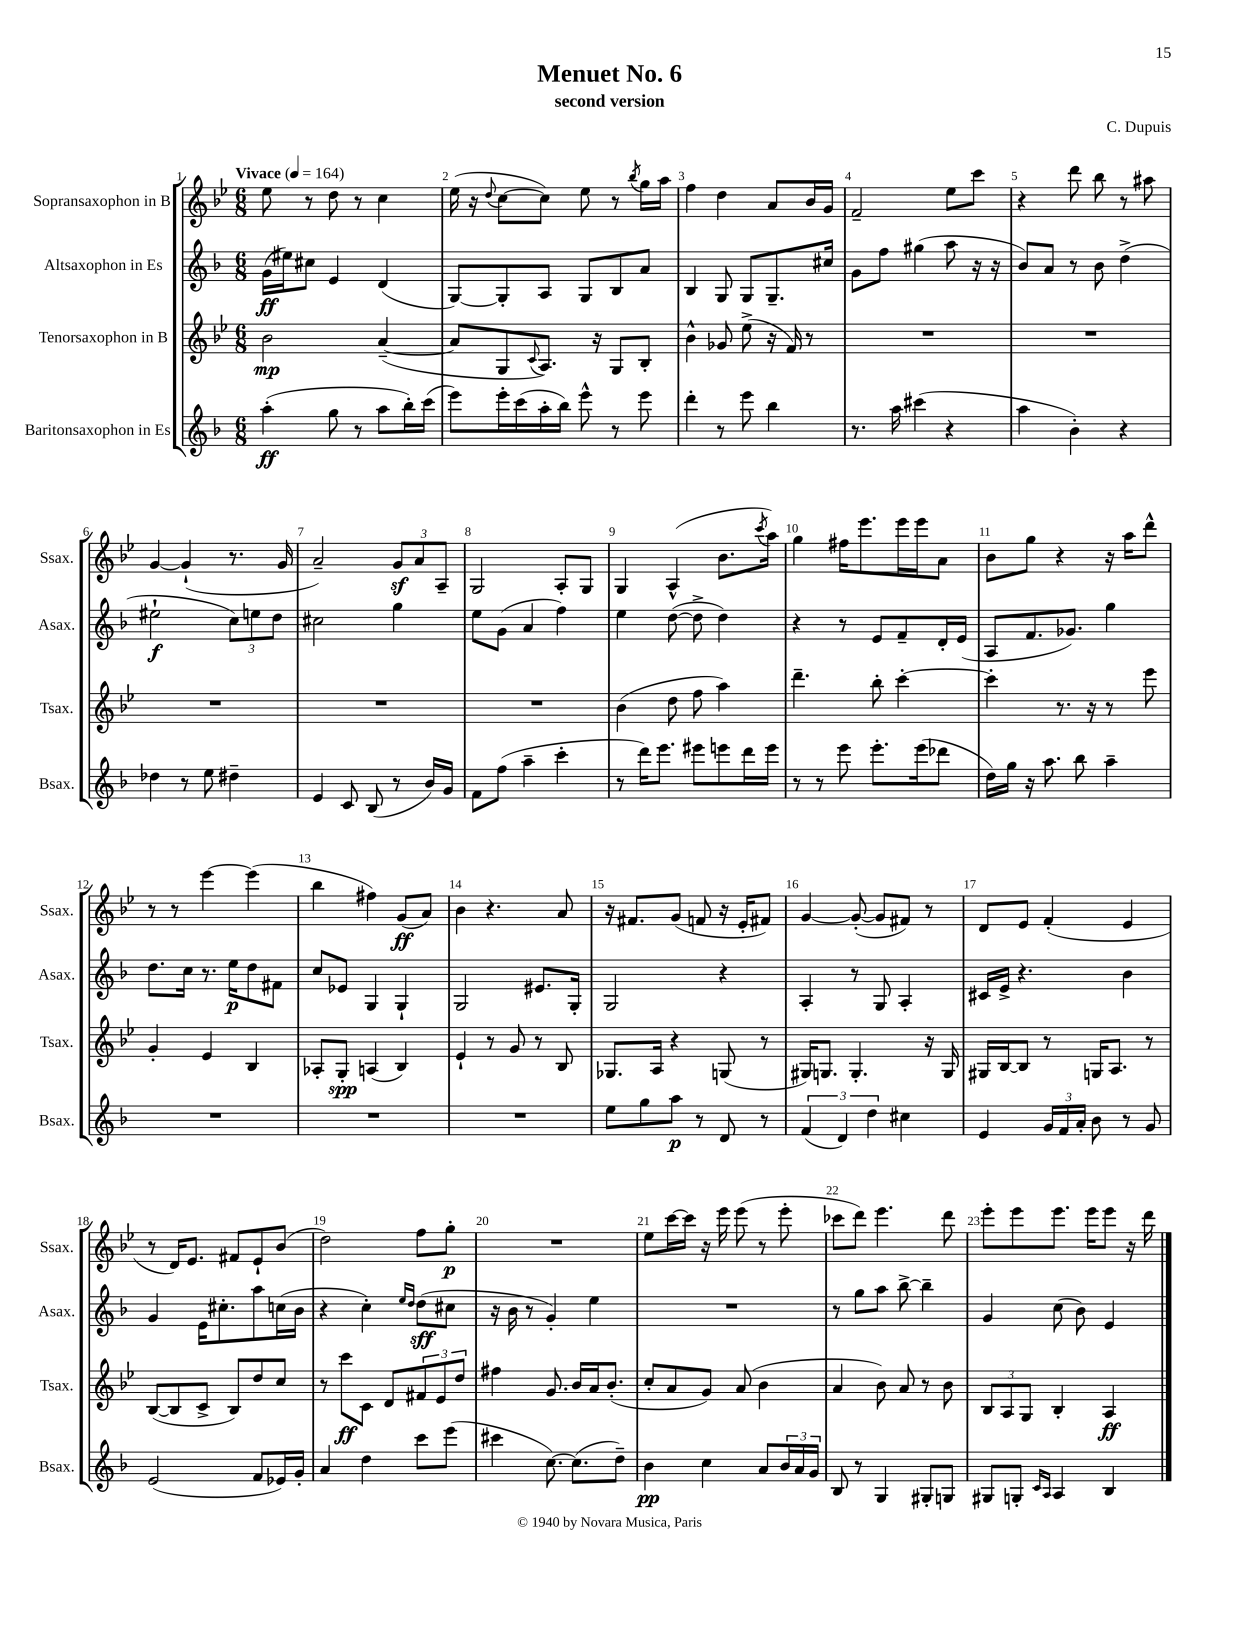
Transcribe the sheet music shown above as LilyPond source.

\header { title = "Menuet No. 6" composer = "C. Dupuis" subtitle = "second version" }
<<
\new StaffGroup <<
\new Staff = "s0" \with { instrumentName = "Sopransaxophon in B" shortInstrumentName = "Ssax." } {
    \clef treble \key bes \major \numericTimeSignature \time 6/8 \tempo "Vivace" 4 = 164
    ees''8 r8 d''8 r8 c''4 |
    ees''16( r16 \appoggiatura { d''8 } c''8~ c''8) ees''8 r8 \acciaccatura { bes''8 } g''16 a''16 |
    f''4 d''4 a'8 bes'16 g'16 |
    f'2-- ees''8 c'''8 |
    r4 d'''8 bes''8 r8 ais''8 |
    g'4~ g'4-!( r8. g'16 |
    a'2--) \tuplet 3/2 { g'8\sf a'8 a8-- } |
    g2 a8-. g8 |
    g4 a4-^( bes'8. \acciaccatura { c'''8 } a''16) |
    g''4 fis''16 ees'''8. ees'''16 ees'''16 a'8 |
    bes'8 g''8 r4 r16 a''16 d'''8-^ |
    r8 r8 ees'''4~ ees'''4( |
    bes''4 fis''4) g'8\ff( a'8) |
    bes'4 r4. a'8 |
    r16 fis'8. g'8( f'8 r16 ees'16-. fis'8) |
    g'4~ g'8~-.( g'8 fis'8) r8 |
    d'8 ees'8 f'4-.( ees'4 |
    r8 d'16) ees'8. fis'8 ees'8-! bes'8( |
    d''2) f''8 g''8-.\p |
    R2. |
    ees''8 c'''16~ c'''16 r16 ees'''16 ees'''8( r8 ees'''8-. |
    ces'''8 d'''8) ees'''4. d'''8 |
    ees'''8-. ees'''8 ees'''8. ees'''16 ees'''8 r16 d'''16 \bar "|." |
}
\new Staff = "s1" \with { instrumentName = "Altsaxophon in Es" shortInstrumentName = "Asax." } {
    \clef treble \key f \major \numericTimeSignature \time 6/8
    g'16\ff( eis''16) cis''8 e'4 d'4( |
    g8~) g8-. a8 g8 bes8 a'8 |
    bes4 g8 g8 g8.-- cis''16 |
    g'8 f''8 gis''4( a''8 r16 r16 |
    bes'8) a'8 r8 bes'8 d''4->( |
    eis''2-!\f \tuplet 3/2 { c''8) e''8 d''8 } |
    cis''2 g''4 |
    e''8 g'8( a'4 f''4) |
    e''4 d''8~( d''8-> d''4) |
    r4 r8 e'8 f'8-- d'16-. e'16( |
    a8 f'8. ges'8.) g''4 |
    d''8. c''16 r8. e''16\p d''8 fis'8 |
    c''8 ees'8 g4 g4-! |
    g2 eis'8. g16-. |
    g2 r4 |
    a4-. r8 g8 a4-. |
    cis'16 e'16-> r4. bes'4 |
    g'4 e'16 cis''8.-. a''8 c''16( bes'16 |
    r4 c''4-.) \grace { e''16 d''16 } d''8\sff( cis''8 |
    r16 bes'16 r8 g'4-.) e''4 |
    R2. |
    r8 g''8 a''8 bes''8~-> bes''4-- |
    g'4 c''8( bes'8) e'4 \bar "|." |
}
\new Staff = "s2" \with { instrumentName = "Tenorsaxophon in B" shortInstrumentName = "Tsax." } {
    \clef treble \key bes \major \numericTimeSignature \time 6/8
    bes'2\mp a'4~--( |
    a'8 g8 \appoggiatura { c'8 } a8.) r16 g8 bes8-. |
    bes'4-^ ges'8 ees''8->( r16 f'16) r8 |
    R2. |
    R2. |
    R2. |
    R2. |
    R2. |
    bes'4( d''8 f''8 a''4) |
    d'''4.-- bes''8-. c'''4~-. |
    c'''4-. r8. r16 r8 ees'''8 |
    g'4-. ees'4 bes4 |
    aes8-. g8-.\spp a4( bes4) |
    ees'4-! r8 g'8 r8 bes8 |
    ges8. a16 r4 g8( r8 |
    gis16) g8. g4.-. r16 g16 |
    gis16 bes16~ bes8 r8 g16 a8. r8 |
    bes8~( bes8 c'8-> bes8) d''8 c''8 |
    r8 c'''8\ff c'8 d'8 \tuplet 3/2 { fis'8 ees'8 d''8 } |
    fis''4 g'8. bes'16 a'16 bes'8.-.( |
    c''8-. a'8 g'8) a'8( bes'4 |
    a'4 bes'8) a'8 r8 bes'8 |
    \tuplet 3/2 { bes8 a8 g8 } bes4-. a4\ff \bar "|." |
}
\new Staff = "s3" \with { instrumentName = "Baritonsaxophon in Es" shortInstrumentName = "Bsax." } {
    \clef treble \key f \major \numericTimeSignature \time 6/8
    a''4-.\ff( g''8 r8 a''8 bes''16-.) c'''16( |
    e'''8) e'''16-. c'''16( a''16-. bes''16) e'''8-^ r8 e'''8 |
    d'''4-. r8 e'''8 bes''4 |
    r8. a''16 cis'''4( r4 |
    a''4 bes'4-.) r4 |
    des''4 r8 e''8 dis''4-- |
    e'4 c'8 bes8( r8 bes'16) g'16 |
    f'8 f''8( a''4-- c'''4-. |
    r8 d'''16) e'''8. eis'''8 e'''8 d'''16 e'''16 |
    r8 r8 e'''8 e'''8.-. e'''16( des'''8 |
    d''16) g''16 r16 a''8. bes''8 a''4-- |
    R2. |
    R2. |
    R2. |
    e''8 g''8 a''8\p r8 d'8 r8 |
    \tuplet 3/2 { f'4( d'4) d''4 } cis''4 |
    e'4 \tuplet 3/2 { g'16 f'16 a'16-. } bes'8 r8 g'8 |
    e'2( f'8 ees'16) g'16-. |
    a'4 d''4 c'''8 e'''8( |
    cis'''4 c''8.~) c''8.( d''8--) |
    bes'4\pp c''4 a'8 \tuplet 3/2 { bes'16 a'16 g'16 } |
    bes8 r8 g4 gis8-. g8 |
    gis8 g8-. \grace { c'16 a16 } a4 bes4 \bar "|." |
}
>>
>>
\layout { \context { \Score \override BarNumber.break-visibility = ##(#f #t #t) barNumberVisibility = #all-bar-numbers-visible } }
